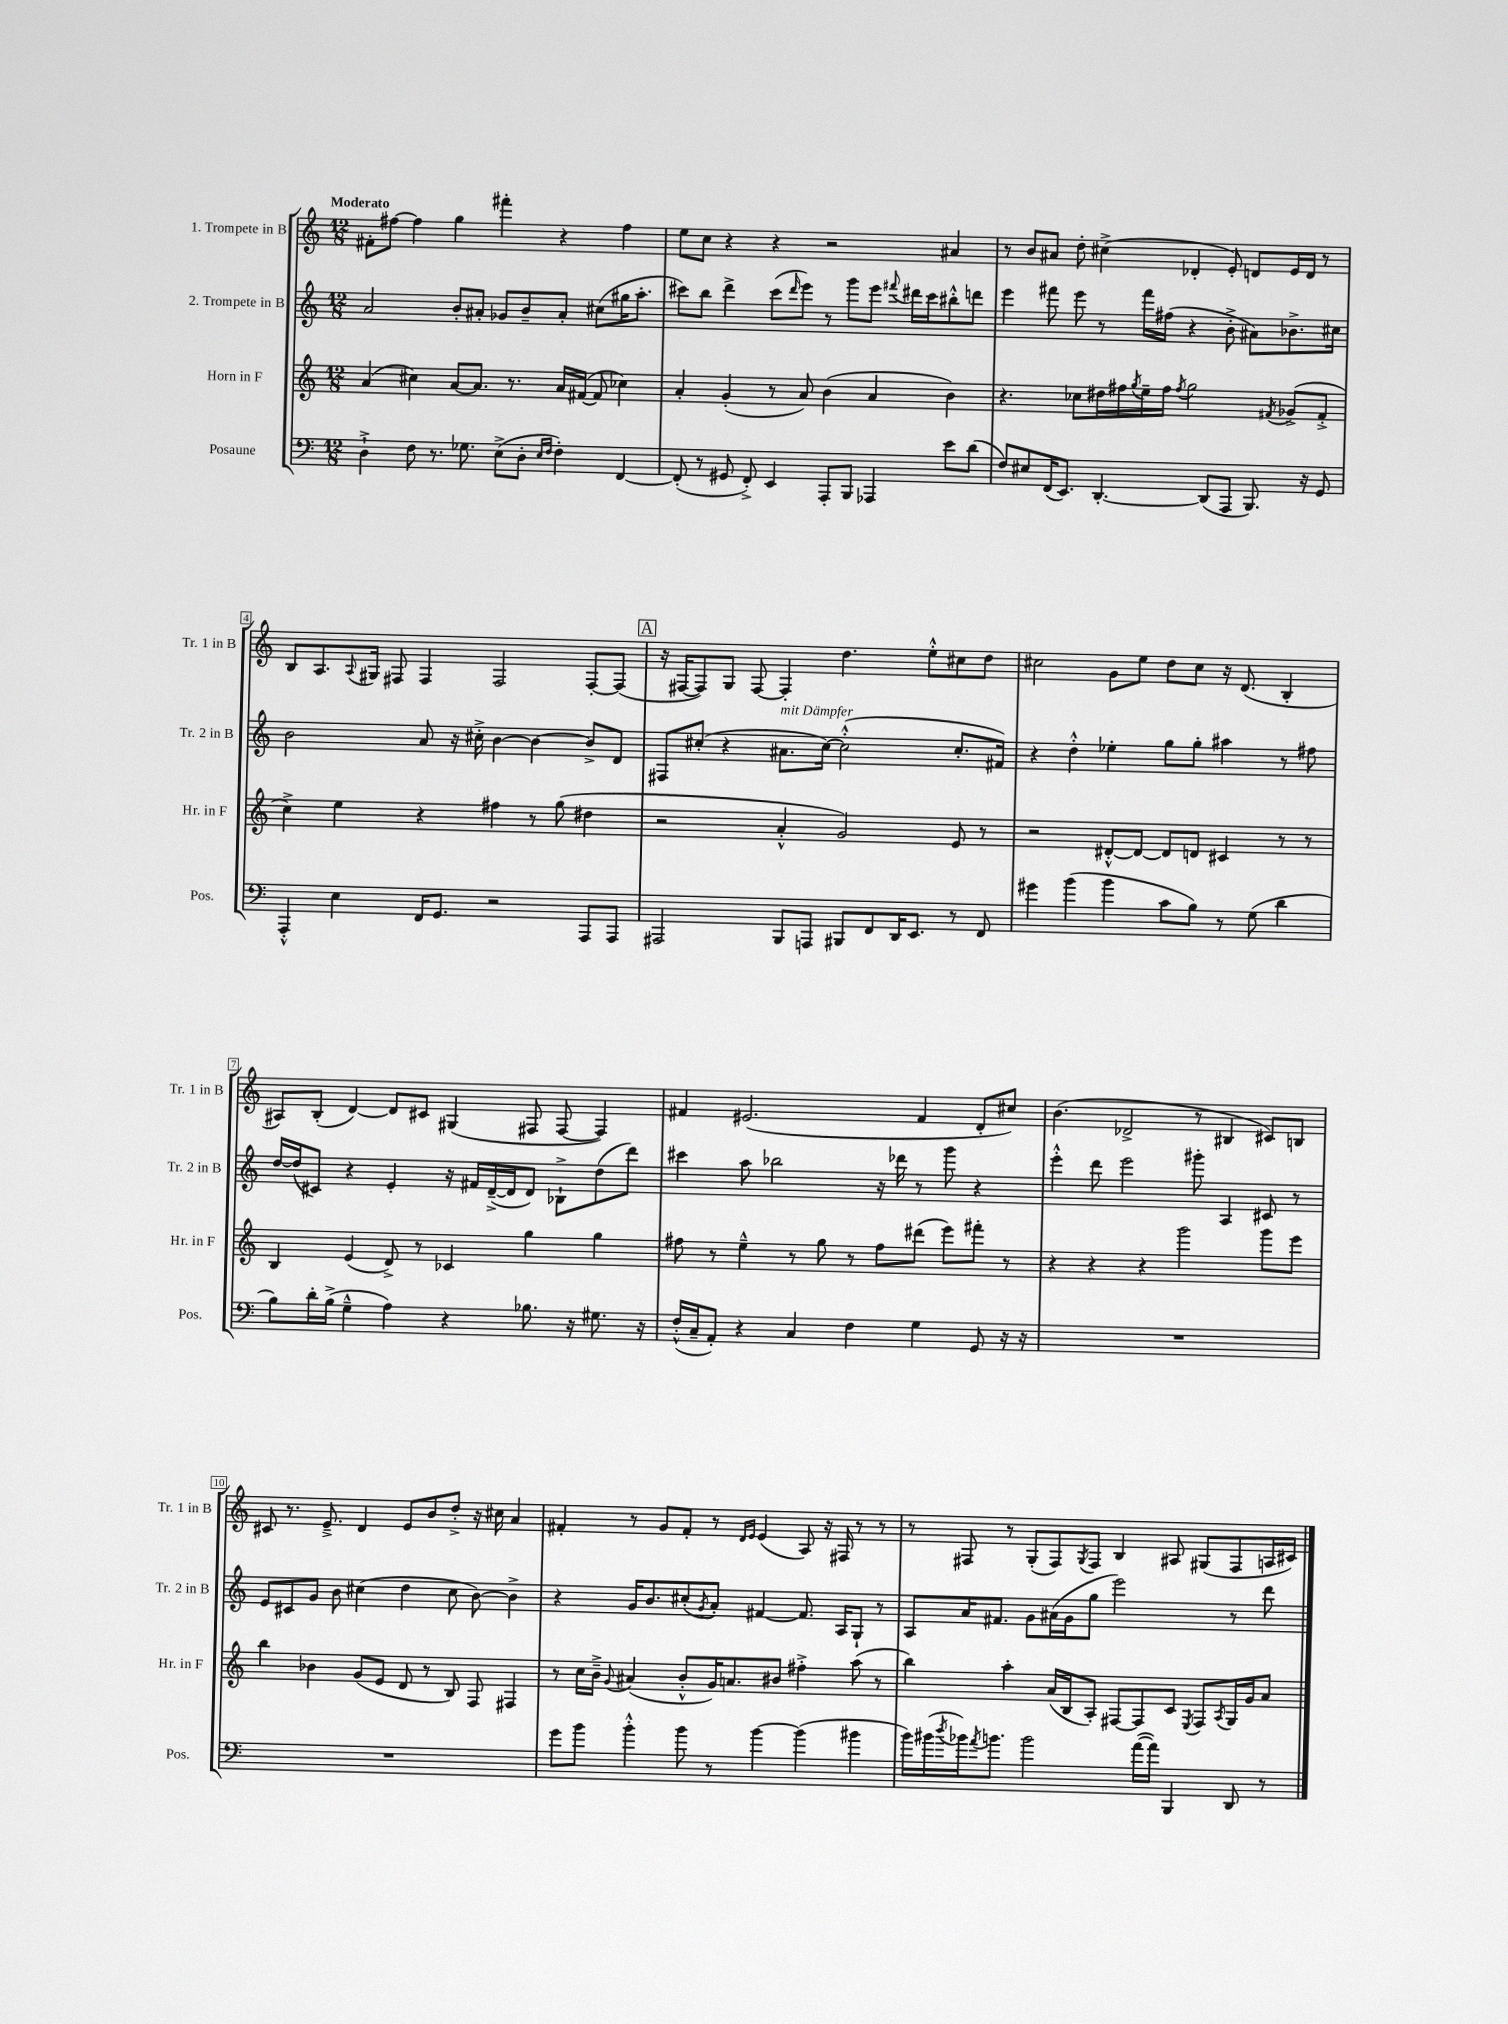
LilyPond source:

<<
\new StaffGroup <<
\new Staff = "s0" \with { instrumentName = "1. Trompete in B" shortInstrumentName = "Tr. 1 in B" } {
    \clef treble \key c \major \numericTimeSignature \time 12/8 \tempo "Moderato"
    fis'8-. fis''8~ fis''4 g''4 fis'''4-. r4 fis''4 |
    e''8 c''8 r4 r4 r2 ais'4 |
    r8 b'8 ais'8 d''8-. cis''4->( des'4-. e'8-.) d'8 e'16 d'16 r8 |
    b8 a8. \appoggiatura { a8 } gis16 fis8 fis4 fis2 fis8~-. fis8( |
    \mark \markup { \box "A" } r16 fis16~ fis8) g8 fis8~ fis4-. d''4. e''8-.-^ cis''8 d''8 |
    cis''2 g'8 e''8 d''8 cis''8 r16 d'8.( b4-. |
    ais8) b8-.( d'4~) d'8 cis'8 gis4( fis8 fis8~ fis4) |
    fis'4 eis'2.( fis'4 d'8-. cis''8) |
    b'4.( des'2-> r8 bis4 cis'8) b8 |
    cis'8 r8. e'8.---> d'4 e'8 b'8 d''8-.-> r16 cis''16 a'4 |
    fis'4-. r8 g'8 fis'8-. r8 \grace { d'16 e'16 } e'4( a8) r16 fis16 r8 r8 |
    r8 fis8 r8 g8-.( fis8) \acciaccatura { g8 } fis8 b4 ais8 gis8( fis8 a16 cis'16) \bar "|." |
}
\new Staff = "s1" \with { instrumentName = "2. Trompete in B" shortInstrumentName = "Tr. 2 in B" } {
    \clef treble \key c \major \numericTimeSignature \time 12/8
    a'2 b'8-. ais'8-. ges'8 b'8-- ais'8-. cis''8( gis''16 a''8.-. |
    cis'''8) b''8 d'''4-> cis'''8( \grace { d'''16 } e'''8) r8 g'''8 e'''8 \appoggiatura { fis'''8 } dis'''16 cis'''16 bis''8-.-^ d'''8 |
    e'''4 fis'''8 e'''8 r8 fis'''16 fis''16( r4 b'8-.-> ais'8) bes'8.-> cis''16 |
    b'2 a'8 r16 cis''16-.-> b'4~ b'4~ b'8-> d'8 |
    \mark \markup { \box "A" } fis8 cis''8-.( r4 ais'8.^\markup { \italic "mit Dämpfer" } cis''16~) cis''2-.-^( cis''8.-. fis'16) |
    r4 d''4-.-^ ees''4-. g''8 g''8-. ais''4 r8 fis''8 |
    d''16~ d''16( cis'8) r4 e'4-. r16 fis'16 d'16~--->( d'16 d'8) bes8-!-> d''8( d'''8) |
    cis'''4 a''8 bes''2 r16 des'''16 r8 g'''8 r4 |
    e'''4-.-^ d'''8 e'''2 gis'''8-. a4 cis'8 r8 |
    e'8 cis'8 g'8 b'8 cis''4( d''4 cis''8 b'8~) b'4-> |
    r4 g'16 b'8. cis''8-.( \acciaccatura { g'8 } a'8-.) fis'4~ fis'8. a16 g8-! r8 |
    a8 a'16 fis'8. g'8 ais'16( g'16 g''8 e'''2) r8 d'''8 \bar "|." |
}
\new Staff = "s2" \with { instrumentName = "Horn in F" shortInstrumentName = "Hr. in F" } {
    \clef treble \key c \major \numericTimeSignature \time 12/8
    a'4( cis''4) a'8~ a'8. r8. a'16 fis'16~( fis'8 ces''4) |
    a'4-. g'4-.( r8 a'8) b'4( a'4 b'4) |
    r4. ces''8 dis''16 fis''16 \acciaccatura { g''8 } e''16-- fis''16 \acciaccatura { fis''8 } g''2 \acciaccatura { fis'8 } ges'8->( fis'8-.-> |
    c''4->) e''4 r4 fis''4 r8 g''8( dis''4 |
    \mark \markup { \box "A" } r2 a'4-.-^ g'2) e'8 r8 |
    r2 dis'8~-.-^ dis'8~ dis'8 d'8 cis'4 r8 r8 |
    b4 e'4( d'8->) r8 ces'4 g''4 g''4 |
    fis''8 r8 e''4---^ r8 g''8 r8 fis''8 dis'''8( e'''8) fis'''8-. r8 |
    r4 r4 r4 g'''2 g'''8 e'''8 |
    b''4 bes'4 g'8( e'8 d'8 r8 b8) f8 fis4 |
    r8 c''16 b'16---> \appoggiatura { g'8 } ais'4( b'8-.-^ g'16) a'8. bis'8 fis''4-.-> a''8( r8 |
    b''4) a''4-. a'16( b16 a8-.) fis8~ fis8 c'8 \acciaccatura { e8 } fis8 \acciaccatura { a8 } g16 g'16 a'8 \bar "|." |
}
\new Staff = "s3" \with { instrumentName = "Posaune" shortInstrumentName = "Pos." } {
    \clef bass \key c \major \numericTimeSignature \time 12/8
    d4-!-> f8 r8. ges8. e8->( d8-. \grace { e16 f16 } f4-.) f,4~ |
    f,8-.( r8 gis,8 f,8-.->) e,4 a,,8-. b,,8 aes,,4 e'8 d'8( |
    f8) eis8 f,16( e,8.) d,4.~-. d,8( a,,8 b,,8.) r16 g,8 |
    a,,4-.-^ e4 f,16 g,8. r2 a,,8 a,,8 |
    \mark \markup { \box "A" } ais,,2 b,,8 a,,8 bis,,8 f,8 d,16 e,8. r8 f,8 |
    gis'4 b'4( b'4 c'8 b8) r8 g8( d'4 |
    b8) d'16-. b16->( g4---^ a4) r4 bes8. r16 gis8. r16 |
    f16-.-^( c16-- a,8-.) r4 c4 f4 g4 g,8 r16 r16 |
    R1. |
    R1. |
    g'8 b'8 b'4-.-^ b'8 r8 b'4~ b'4( bis'4 |
    b'16) bis'16( \acciaccatura { d''8 } bes'16) \acciaccatura { a'8 } b'8. b'2 a'16~( a'16) b,,4 d,8 r8 \bar "|." |
}
>>
>>
\layout { \context { \Score \override BarNumber.stencil = #(make-stencil-boxer 0.1 0.3 ly:text-interface::print) } }
